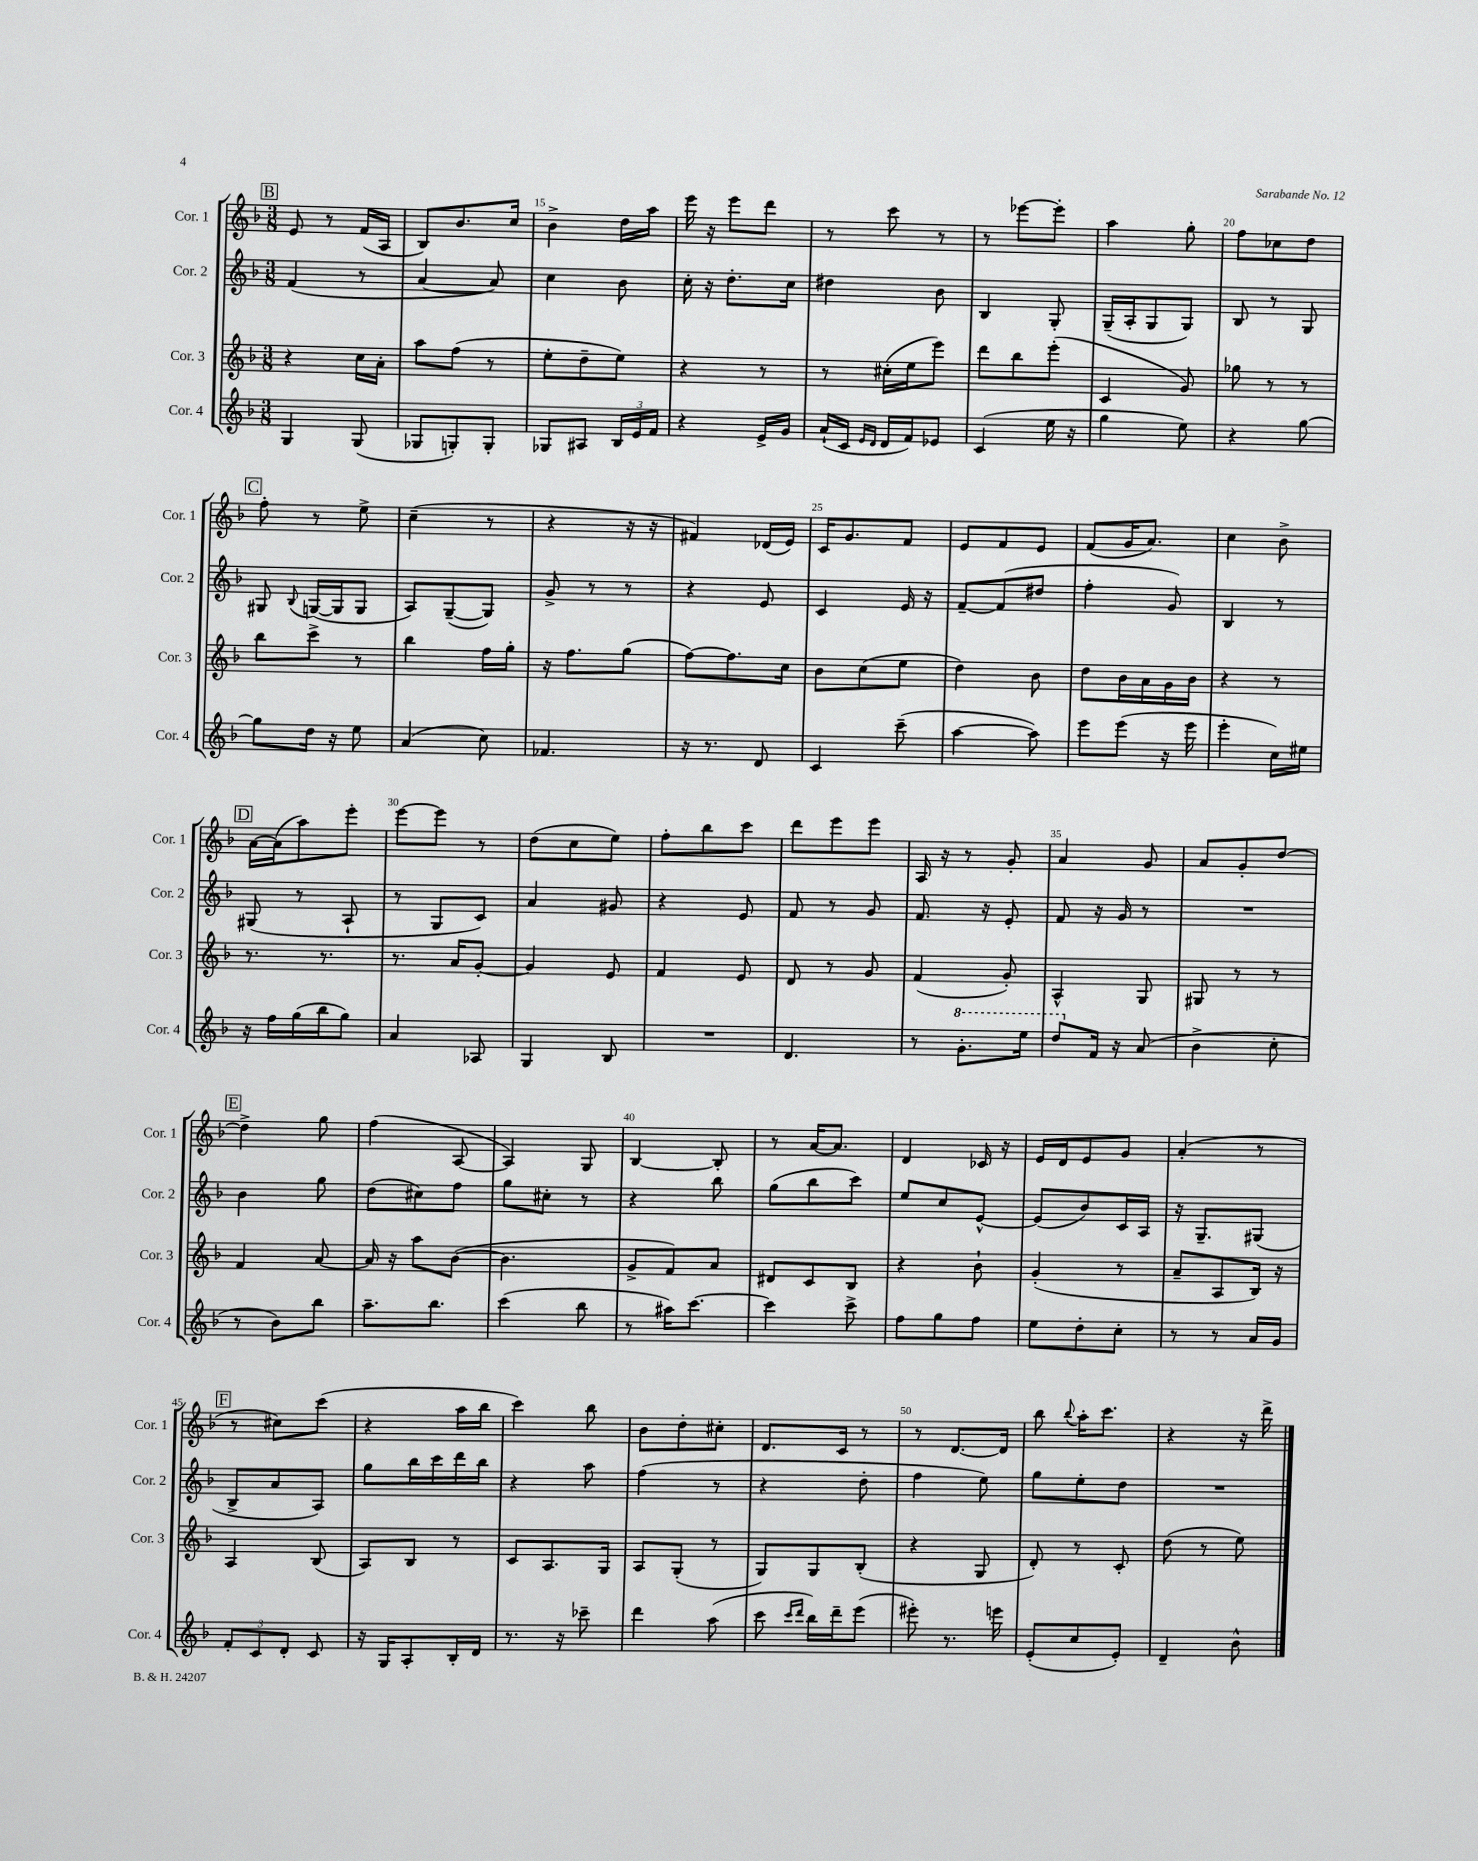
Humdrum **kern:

**kern	**kern	**kern	**kern
*part4	*part3	*part2	*part1
*staff4	*staff3	*staff2	*staff1
*I"Cor. 4	*I"Cor. 3	*I"Cor. 2	*I"Cor. 1
*I'Cor. 4	*I'Cor. 3	*I'Cor. 2	*I'Cor. 1
*clefG2	*clefG2	*clefG2	*clefG2
*k[b-]	*k[b-]	*k[b-]	*k[b-]
*M3/8	*M3/8	*M3/8	*M3/8
!!LO:REH:place=s1:t=B
=13	=13	=13	=13
4G/	4r	(4f/	8e/
.	.	.	8r
(8G/	16cc\LL	8r	(16f/LL
.	16a'\JJ	.	16A/JJ
=14	=14	=14	=14
8G-X/L	8aa\L	[4a/	8B-/L)
8Gn'/)	(8ff\J	.	8.b-/
8G'/J	8r	8a/])	.
.	.	.	16cc/Jk
=15	=15	=15	=15
8G-X/L	8ee'\L	4cc\	4b-^\
8A#X/J	8dd~\	.	.
24B-/LL	8ee\J)	8b-\	16dd\LL
24e/	.	.	.
.	.	.	16aa\JJ
24f/JJ	.	.	.
=16	=16	=16	=16
4r	4r	16cc'\	16eee\
.	.	16r	16r
.	.	8.dd'\L	8eee\L
16e^/LL	8r	.	8ddd\J
16g/JJ	.	16cc\Jk	.
=17	=17	=17	=17
(16a`/LL	8r	4dd#X\	8r
16c/JJ	.	.	.
16qqe/LL	.	.	.
16qqd/JJ	.	.	.
16d/LL	(16cc#X'\LL	.	8ccc\
16f/J)	16ee\J	.	.
8e-X/J	8eee\J)	8b-\	8r
=18	=18	=18	=18
(4c/	8ddd\L	4B-/	8r
.	8bb-\	.	[8eee-X\L
16ee\	(8eee'\J	8G'/	8eee-'\J]
16r	.	.	.
=19	=19	=19	=19
4gg\	4c/	(16G~/LL	4aa\
.	.	16A'/J	.
.	.	8G/	.
8ee\)	8g/)	8G/J)	8gg'\
=20	=20	=20	=20
4r	8gg-X\	8B-/	8ff\L
.	8r	8r	8cc-X\
[8gg\	8r	8G/	8dd\J
!!LO:LB:g=z
!!LO:REH:place=s1:t=C
=21	=21	=21	=21
8gg\L]	8bb-\L	8G#X/	8ff'\
.	.	8qqB-/	.
16dd\Jk	8ccc^\J	([16Gn/LL	8r
16r	.	16G/J]	.
8ee\	8r	8G/J	8ee^\
=22	=22	=22	=22
(4a/	4bb-\	8A/L)	(4cc~\
.	.	([8G~/	.
8cc\)	16ff\LL	8G/J])	8r
.	16gg'\JJ	.	.
=23	=23	=23	=23
4.f-X/	16r	8g^/	4r
.	8.ff\L	.	.
.	.	8r	.
.	(8gg\J	8r	16r
.	.	.	16r
=24	=24	=24	=24
16r	[8ff\L)	4r	4f#X/)
8.r	.	.	.
.	8.ff\]	.	.
8d/	.	8e/	(16d-X/LL
.	16cc\Jk	.	16e/JJ)
=25	=25	=25	=25
4c/	8b-\L	4c/	16c/KL
.	.	.	8.g/
.	(8cc\	.	.
(8ccc~\	8ee\J	16e/	8f/J
.	.	16r	.
=26	=26	=26	=26
[4aa\	4dd\)	[8f~/L	8e/L
.	.	(8f/]	8f/
8aa\])	8b-\	8dd#X/J	8e/J
=27	=27	=27	=27
8eee\L	8dd\L	4ff'\	(8f/L
(8eee\J	16b-\L	.	16g/K
.	16a\	.	8.a/J)
16r	16g\	8g/)	.
16eee\	16b-\JJ	.	.
=28	=28	=28	=28
4eee'\	4r	4B-/	4cc\
16cc\LL)	8r	8r	8b-^\
16ee#X\JJ	.	.	.
!!LO:LB:g=z
!!LO:REH:place=s1:t=D
=29	=29	=29	=29
16r	8.r	(8G#X/	[16a\LL
16ff\LL	.	.	(16a\J]
(16gg\	.	8r	8aa\)
16bb-\J	8.r	.	.
8gg\J)	.	8A`/	8eee'\J
=30	=30	=30	=30
4a/	8.r	8r	[8eee\L
.	.	8G/L	8eee\J]
.	16a/KL	.	.
8A-X/	[8g'/J	8c/J)	8r
=31	=31	=31	=31
4G/	4g/]	4a/	(8dd\L
.	.	.	8cc\
8B-/	8e/	8g#X/	8ee\J)
=32	=32	=32	=32
4.r	4f/	4r	8ff'\L
.	.	.	8bb-\
.	8e/	8e/	8ccc\J
=33	=33	=33	=33
4.d/	8d/	8f/	8ddd\L
.	8r	8r	8eee\
.	8g/	8g/	8eee\J
=34	=34	=34	=34
8r	(4f/	8.f/	16A/
.	.	.	16r
*8va	*	*	*
8.gg'\L	.	.	8r
.	.	16r	.
.	8g'/)	8e'/	8g'/
16eee\Jk	.	.	.
=35	=35	=35	=35
8ddd/L	4A^^/	8f/	4a/
*X8va	*	*	*
16f/Jk	.	16r	.
16r	.	16g/	.
(8a/	8G/	8r	8g/
=36	=36	=36	=36
4b-^\	8G#X/	4.r	8a/L
.	8r	.	8g'/
8cc'\	8r	.	[8dd/J
!!LO:LB:g=z
!!LO:REH:place=s1:t=E
=37	=37	=37	=37
8r	4f/	4b-\	4dd^\]
8b-\L)	.	.	.
8bb-\J	[8a/	8gg\	8gg\
=38	=38	=38	=38
8.aa~\L	16a/]	(8dd\L	(4ff\
.	16r	.	.
.	8aa\L	8cc#X\)	.
8.bb-\J	.	.	.
.	([8b-\J	8ff\J	[8A/
=39	=39	=39	=39
(4ccc\	4.b-\]	8gg\L	4A/])
.	.	8cc#X'\J	.
8bb-\	.	8r	8G/
=40	=40	=40	=40
8r	8g^/L	4r	[4B-/
16aa#X\KL)	8f/)	.	.
[8.ccc\J	.	.	.
.	8a/J	8bb-\	8B-'/]
=41	=41	=41	=41
4ccc\]	8d#X/L	(8gg\L	8r
.	8c/	8bb-\	[16a/KL
.	.	.	8.a/J]
8ccc^\	8B-/J	8ccc\J)	.
=42	=42	=42	=42
8ff\L	4r	8ee/L	4d/
8gg\	.	8cc/	.
8ff\J	8b-`\	[8e^^/J	16c-X/
.	.	.	16r
=43	=43	=43	=43
8ee\L	(4g'/	(8e/L]	16e/LL
.	.	.	16d/J
8dd'\	.	8b-/)	8e/
8cc'\J	8r	16c/L	8g/J
.	.	16A/JJ	.
=44	=44	=44	=44
8r	8a~/L	16r	(4a'/
.	.	8.G~/L	.
8r	8A/	.	.
16a/LL	16B-/Jk)	(8G#X/J	8r
16g/JJ	16r	.	.
!!LO:LB:g=z
!!LO:REH:place=s1:t=F
=45	=45	=45	=45
12f'/L	4A/	8B-^/L	8r
12c/	.	.	.
.	.	8a/	8cc#X\L)
12d'/J	.	.	.
8c/	(8B-/	8A/J)	(8ccc\J
=46	=46	=46	=46
16r	8A/L)	8gg\L	4r
16G/KL	.	.	.
8A'/	8B-/J	16bb-\L	.
.	.	16ccc\	.
16B-'/L	8r	16ddd\	16aa\LL
16d/JJ	.	16bb-\JJ	16bb-\JJ
=47	=47	=47	=47
8.r	8c/L	4r	4ccc\)
.	8.A/	.	.
16r	.	.	.
8ccc-X~\	.	8aa\	8bb-\
.	16G/Jk	.	.
=48	=48	=48	=48
4ddd\	8A/L	(4ff\	8b-\L
.	(8G'/J	.	8dd'\
(8aa\	8r	8r	8cc#X'\J
=49	=49	=49	=49
8ccc\	8G/L)	4r	8.d/L
16qqccc/LL	.	.	.
16qqddd/JJ	.	.	.
16bb-\LL)	8G/	.	.
16ddd~\J	.	.	16c/Jk
(8eee\J	(8B-'/J	8dd'\	8r
=50	=50	=50	=50
8eee#X'\)	4r	4ff\	8r
8.r	.	.	[8.d/L
.	8G/	8ee\)	.
16eeen\	.	.	16d/Jk]
=51	=51	=51	=51
(8e'/L	8d'/)	8gg\L	8bb-\
.	.	.	8qqbb-/
8cc/	8r	8ee'\	16aa'\KL
.	.	.	8.ccc\J
8e'/J)	8c'/	8dd\J	.
=52	=52	=52	=52
4d~/	(8dd\	4.r	4r
.	8r	.	.
8b-^^\	8ee\)	.	16r
.	.	.	16ddd^\
==	==	==	==
*-	*-	*-	*-
